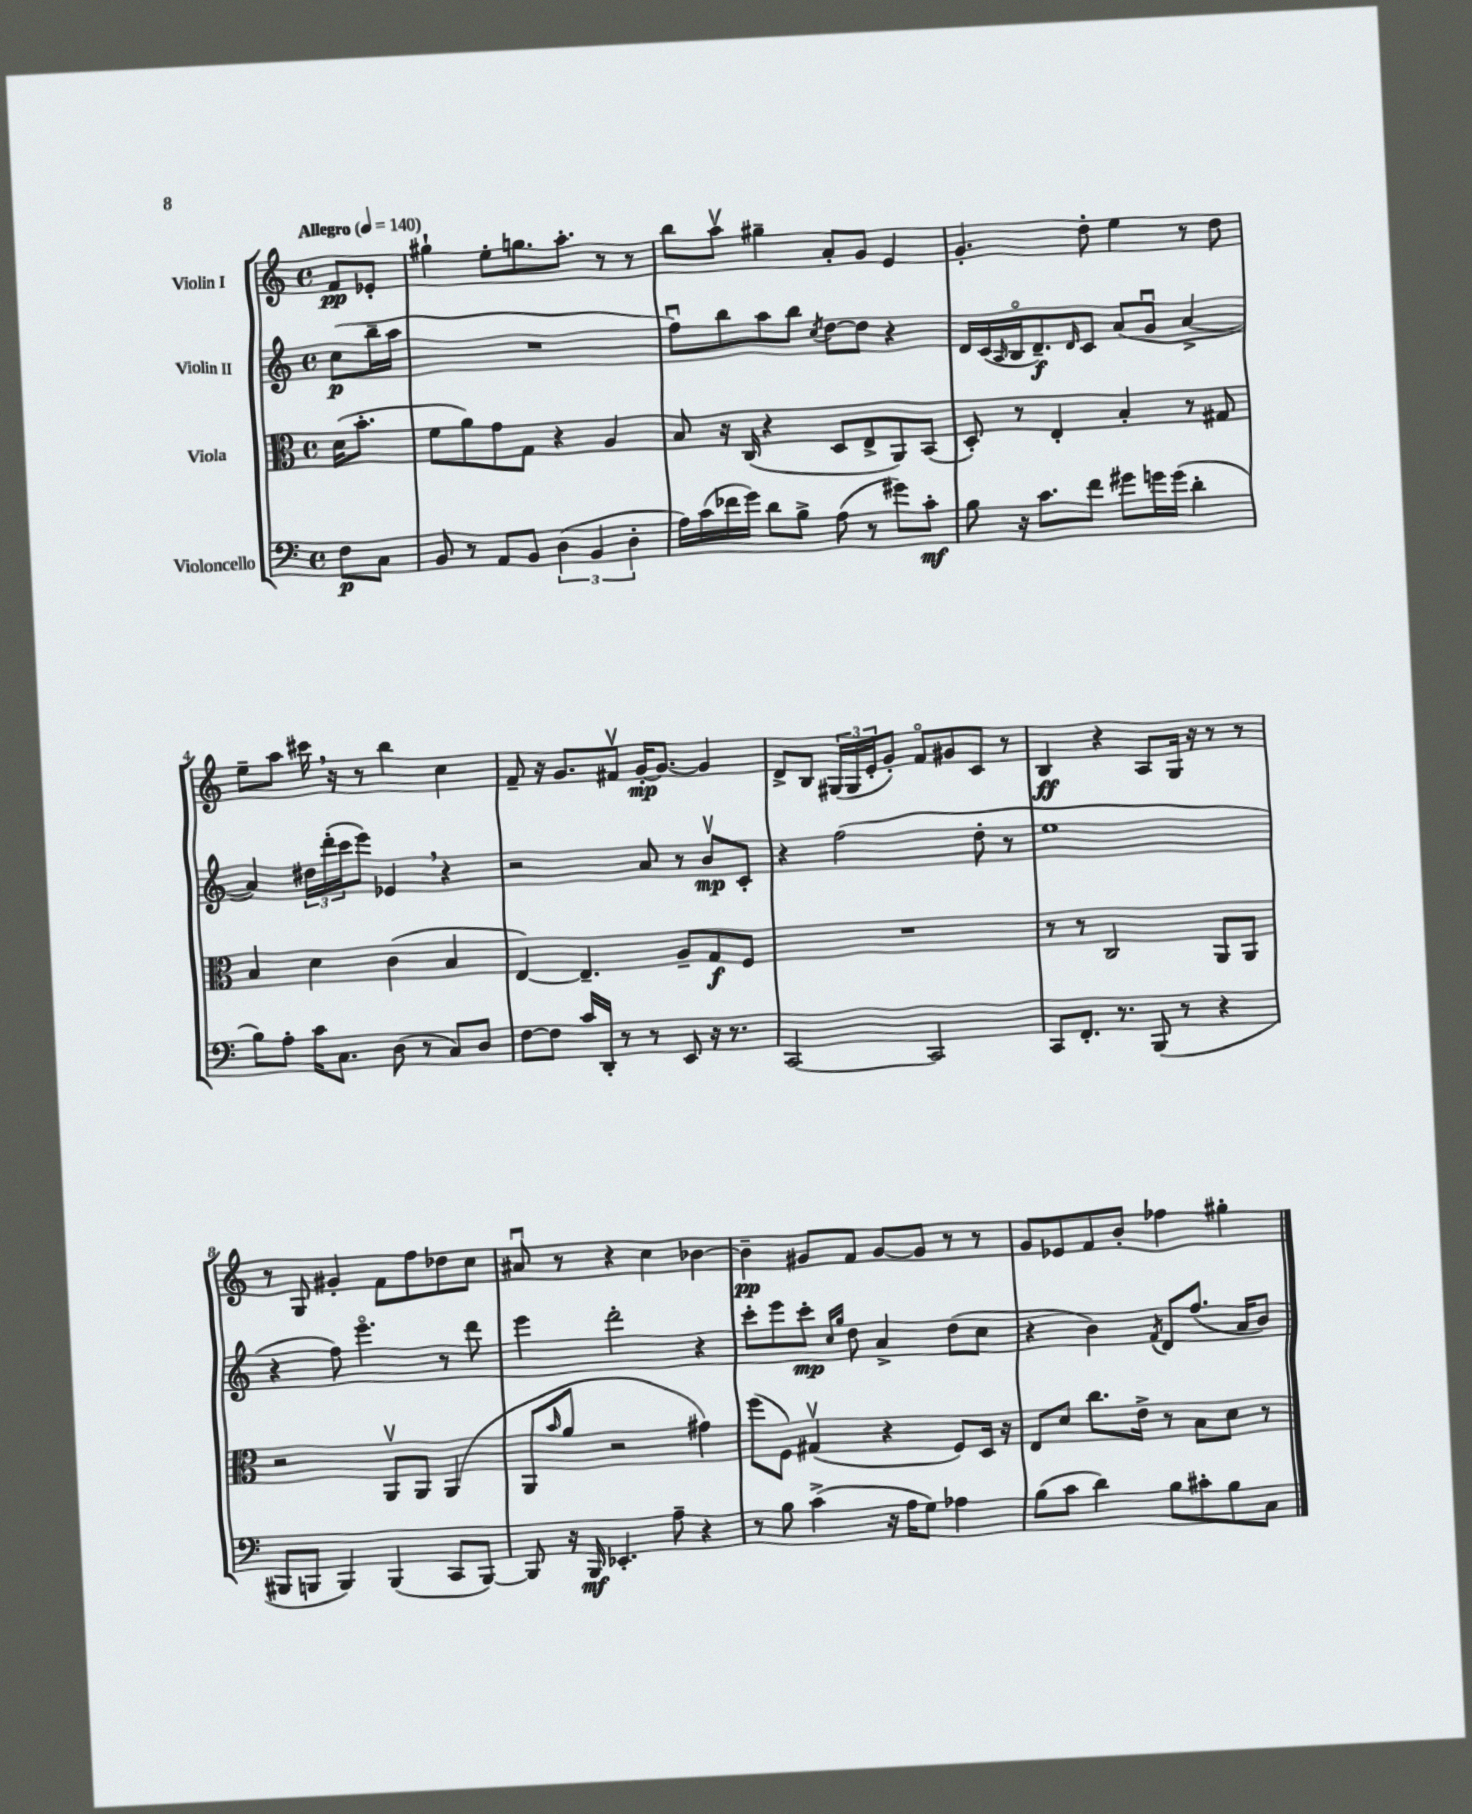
<<
\new StaffGroup <<
\new Staff = "s0" \with { instrumentName = "Violin I" } {
    \clef treble \key c \major \defaultTimeSignature \time 4/4 \partial 4 \tempo "Allegro" 4 = 140
    f'8\pp ees'8-. |
    gis''4-! e''8-. g''8. a''8.-. r8 r8 |
    b''8 a''8\upbow gis''4-- a'8-. g'8 e'4 |
    g'4.-. d''8-. e''4 r8 d''8 |
    e''8-- a''8 cis'''16 \breathe r16 r8 b''4 c''4 |
    f'8-- r16 g'8. fis'8\upbow g'16~-.\mp g'8.~ g'4 |
    d'8-> b8 \tuplet 3/2 { gis16( gis16 e'16-. } g'8-.) f'8\flageolet gis'8 c'8 r8 |
    b4\ff r4 a8 g16 r16 r8 r8 |
    r8 g8 gis'4-. f'8 f''8 des''8 c''8 |
    ais'8\downbow r8 r4 c''4 bes'4~ |
    bes'4--\pp gis'8 f'8 gis'8~ gis'8 r8 r8 |
    g'8 ees'8 f'8 b'8-. fes''4 gis''4-. \bar "|." |
}
\new Staff = "s1" \with { instrumentName = "Violin II" } {
    \clef treble \key c \major \defaultTimeSignature \time 4/4 \partial 4
    c''8\p( b''16-- a''16 |
    R1 |
    f''8\downbow) b''8 a''8 b''8 \acciaccatura { c''8 } d''8~ d''8 r4 |
    d'16 c'16( \grace { a16 } b16\flageolet d'8.--\f) \grace { d'16 } c'8 a'8( g'8\downbow a'4~-> |
    a'4) \tuplet 3/2 { dis''16 d'''16-.( c'''16 } e'''8) ees'4 \breathe r4 |
    r2 a'8 r8 b'8\upbow\mp c'8-. |
    r4 f''2( d''8-. r8 |
    e''1 |
    r4 f''8) e'''4.\flageolet r8 d'''8 |
    e'''4 d'''2-. r4 |
    c'''8-. e'''8 c'''8-.\mp \grace { c''16 g''16 } d''8 a'4-> d''8( c''8 |
    r4 b'4) \acciaccatura { f'8 } d'8 f''8.( a'16 b'8) \bar "|." |
}
\new Staff = "s2" \with { instrumentName = "Viola" } {
    \clef alto \key c \major \defaultTimeSignature \time 4/4 \partial 4
    d'16( b'8.-. |
    f'8 a'8) g'8 g8 r4 a4 |
    b8 r16 c16( r4 d8 e8-> a,8) b,8( |
    d8-.) r8 e4-. b4-. r8 gis8 |
    b4 d'4 c'4( b4 |
    e4~) e4.-- a8-- g8\f f8 |
    R1 |
    r8 r8 c2 a,8 a,8 |
    r2 a,8\upbow a,8 a,4( |
    a,8 \grace { b'16 } a'8 r2 gis'4) |
    f''8( f8) gis4\upbow( r4 f8) d16 r16 |
    e8 d'8 c''8. e'16-> r8 b8 d'8 r8 \bar "|." |
}
\new Staff = "s3" \with { instrumentName = "Violoncello" } {
    \clef bass \key c \major \defaultTimeSignature \time 4/4 \partial 4
    f8\p c8 |
    b,8 r8 a,8 b,8 \tuplet 3/2 { d4( b,4 d4-. } |
    a16) c'16( fes'16 g'16) d'8 b8-> a8( r8 gis'8) c'8-.\mf |
    b8 r16 c'8. f'8 gis'8 g'16 g'16( d'4-. |
    b8) a8-. c'16 c8. d8( r8 c8) d8 |
    f8~ f8 c'16 d,16-. r8 r8 e,8 r16 r8. |
    c,2~ c,2 |
    c,8 f,8.-. r8. b,,8( r8 r4 |
    bis,,8 b,,8 b,,4) b,,4( c,8 b,,8~) |
    b,,8 r16 b,,16\mf ees,4.-. a8-- r4 |
    r8 b8 c'4->( r16 a16 g8) aes4 |
    b8( c'8 d'4) b8 cis'8-. b8 c8 \bar "|." |
}
>>
>>
